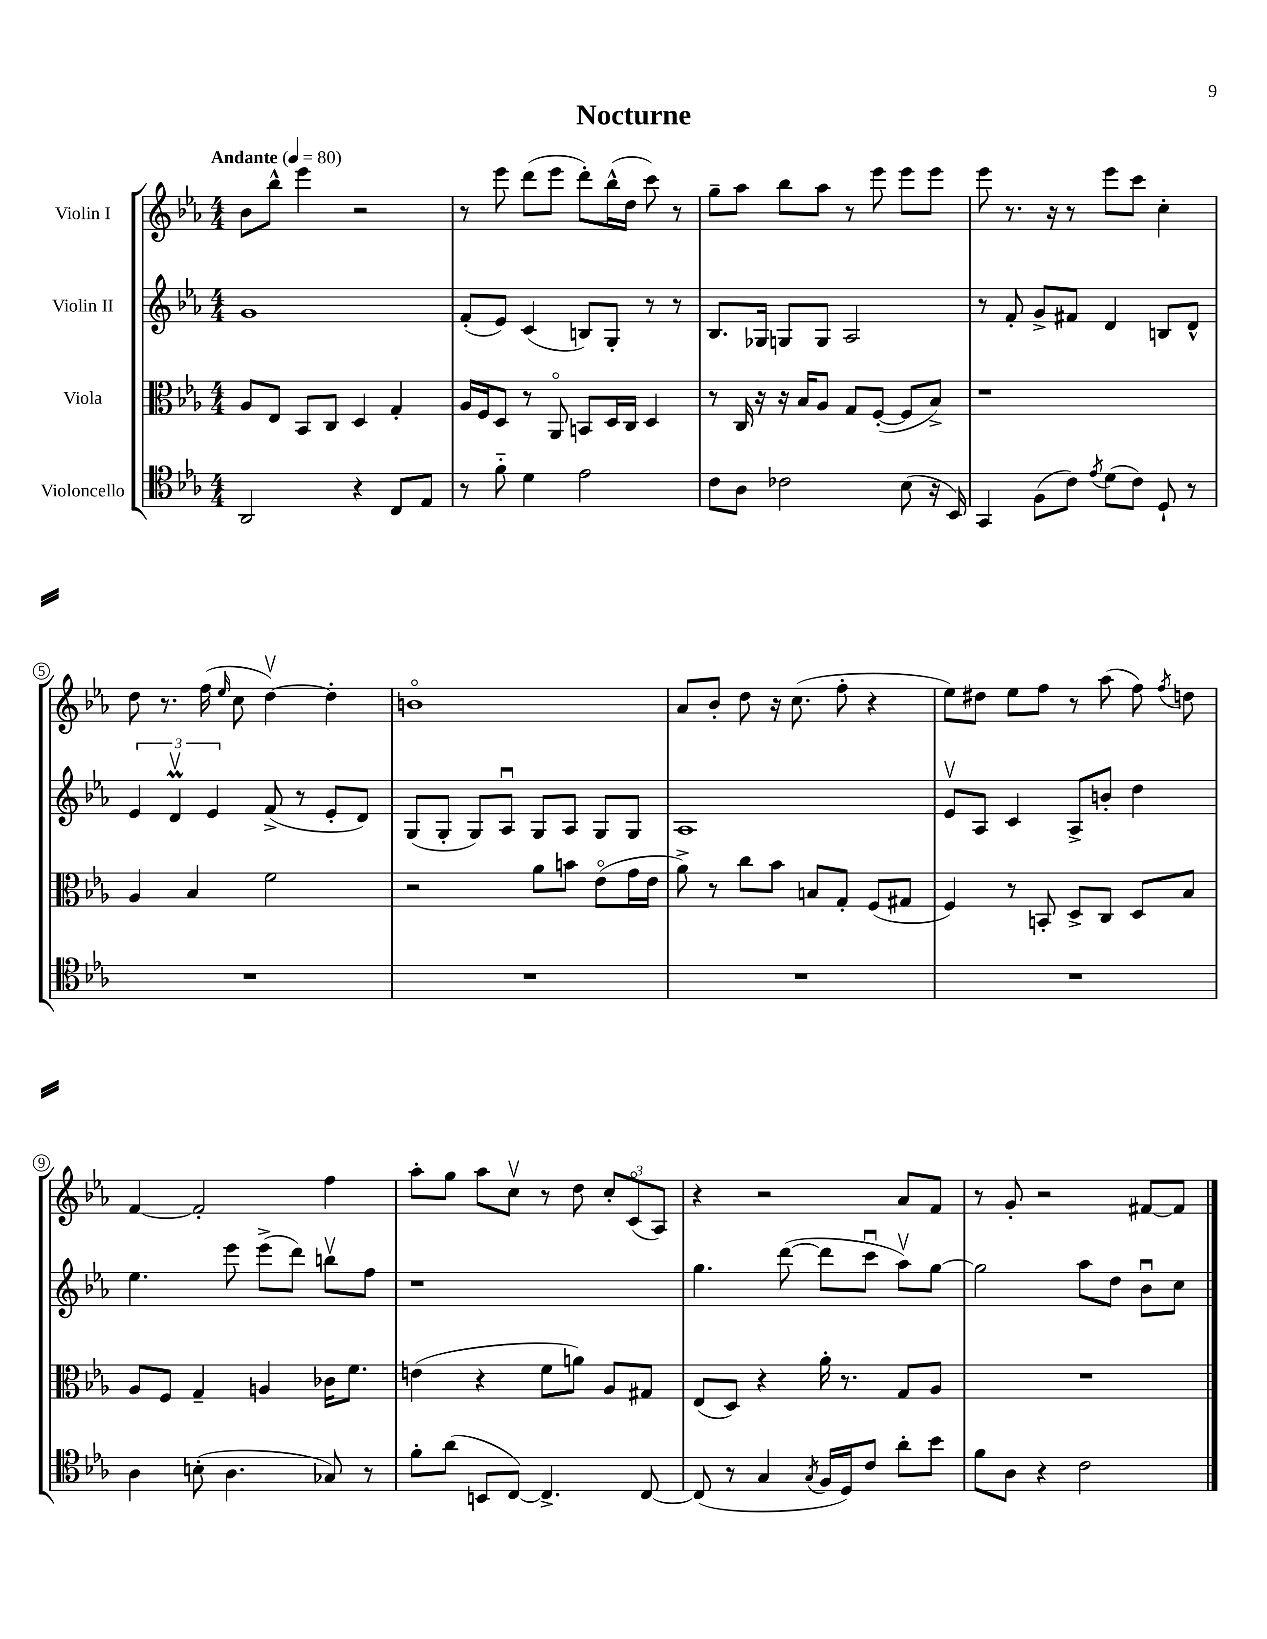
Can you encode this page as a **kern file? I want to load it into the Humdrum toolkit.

**kern	**kern	**kern	**kern
*part4	*part3	*part2	*part1
*staff4	*staff3	*staff2	*staff1
*I"Violoncello	*I"Viola	*I"Violin II	*I"Violin I
*clefC4	*clefC3	*clefG2	*clefG2
*k[b-e-a-]	*k[b-e-a-]	*k[b-e-a-]	*k[b-e-a-]
*M4/4	*M4/4	*M4/4	*M4/4
*MM80	*MM80	*MM80	*MM80
=1	=1	=1	=1
!	!	!	!LO:TX:a:B:t=Andante
2AA-/	8A-/L	1g	8b-\L
.	8E-/J	.	8bb-^^\J
.	8BB-/L	.	4eee-\
.	8C/J	.	.
4r	4D/	.	2r
8C/L	4G'/	.	.
8E-/J	.	.	.
=2	=2	=2	=2
8r	16A-/LL	(8f'/L	8r
.	16F/J	.	.
8f\	8D/J	8e-/J)	8eee-\
4d\	8r	(4c/	(8ddd\L
.	8AA-/	.	8eee-\J
2e-\	8BBn/L	8Bn/L)	8ddd'\L)
.	16D/L	8G'/J	(16bb-^^\L
.	16C/JJ	.	16dd\JJ
.	4D/	8r	8ccc\)
.	.	8r	8r
=3	=3	=3	=3
8c\L	8r	8.B-/L	8gg~\L
8A-\J	16C/	.	8aa-\J
.	16r	16G-X/Jk	.
2c-X\	16r	8Gn/L	8bb-\L
.	16B-/KL	.	.
.	8A-/J	8G/J	8aa-\J
.	8G/L	2A-/	8r
.	([8F'/J	.	8eee-\
(8B-\	8F/L]	.	8eee-\L
16r	8B-^/J)	.	8eee-\J
16BB-/)	.	.	.
=4	=4	=4	=4
4GG/	1r	8r	8eee-\
.	.	8f'/	8.r
(8F\L	.	8g^/L	.
.	.	.	16r
8c\J)	.	8f#X/J	8r
8qe-/	.	.	.
(8d\L	.	4d/	8eee-\L
8c\J)	.	.	8ccc\J
8D`/	.	8Bn/L	4cc'\
8r	.	8d^^/J	.
!!LO:LB:g=z
=5	=5	=5	=5
1r	4A-/	6e-/	8dd\
.	.	.	8.r
.	.	6dmv/	.
.	4B-/	.	.
.	.	.	(16ff\
.	.	6e-/	.
.	.	.	16qqee-/
.	.	.	8cc\
.	2f\	(8f^/	[4ddv\)
.	.	8r	.
.	.	8e-'/L	4dd'\]
.	.	8d/J)	.
=6	=6	=6	=6
1r	2r	(8G/L	1bn
.	.	8G'/J	.
.	.	8G/L)	.
.	.	8A-u/J	.
.	8a-\L	8G/L	.
.	8bn\J	8A-/J	.
.	(8e-\L	8G/L	.
.	16g\L	8G/J	.
.	16e-\JJ	.	.
=7	=7	=7	=7
1r	8a-^\)	1A-	8a-/L
.	8r	.	8b-'/J
.	8cc\L	.	8dd\
.	8b-\J	.	16r
.	.	.	(8.cc\
.	8Bn/L	.	.
.	8G'/J	.	8ff'\
.	(8F/L	.	4r
.	8G#X/J	.	.
=8	=8	=8	=8
1r	4F/)	8e-v/L	8ee-\L)
.	.	8A-/J	8dd#X\J
.	8r	4c/	8ee-\L
.	8BBn'/	.	8ff\J
.	8D^/L	8A-^/L	8r
.	8C/J	8bn'/J	(8aa-\
.	8D/L	4dd\	8ff\)
.	.	.	8qff/
.	8B-/J	.	8ddn\
!!LO:LB:g=z
=9	=9	=9	=9
4A-\	8A-/L	4.ee-\	[4f/
.	8F/J	.	.
(8Bn'\	4G~/	.	2f'/]
4.A-\	.	8eee-\	.
.	4An/	(8eee-^\L	.
.	.	8ddd\J)	.
8G-X/)	16c-X\KL	8bbnv\L	4ff\
.	8.f\J	.	.
8r	.	8ff\J	.
=10	=10	=10	=10
8f'\L	(4en\	1r	8aa-'\L
(8a-\J	.	.	8gg\J
8BBn/L	4r	.	8aa-\L
[8C/J)	.	.	8ccv\J
4.C^/]	8f\L	.	8r
.	8an\J)	.	8dd\
.	8A-/L	.	12cc'/L
.	.	.	(12c/
[8C/	8G#X/J	.	.
.	.	.	12A-/J)
=11	=11	=11	=11
(8C/]	(8E-/L	4.gg\	4r
8r	8D/J)	.	.
4G/	4r	.	2r
.	.	([8ddd\	.
8qG/	.	.	.
16F/LL	16a-'\	8ddd\L]	.
16D/J)	8.r	.	.
8c/J	.	8cccu\J	.
8a-'\L	8G/L	8aa-v\L)	8a-/L
8b-\J	8A-/J	[8gg\J	8f/J
=12	=12	=12	=12
8f\L	1r	2gg\]	8r
8A-\J	.	.	8g'/
4r	.	.	2r
2c\	.	8aa-\L	.
.	.	8dd\J	.
.	.	8b-u\L	[8f#X/L
.	.	8cc\J	8f#/J]
==	==	==	==
*-	*-	*-	*-
